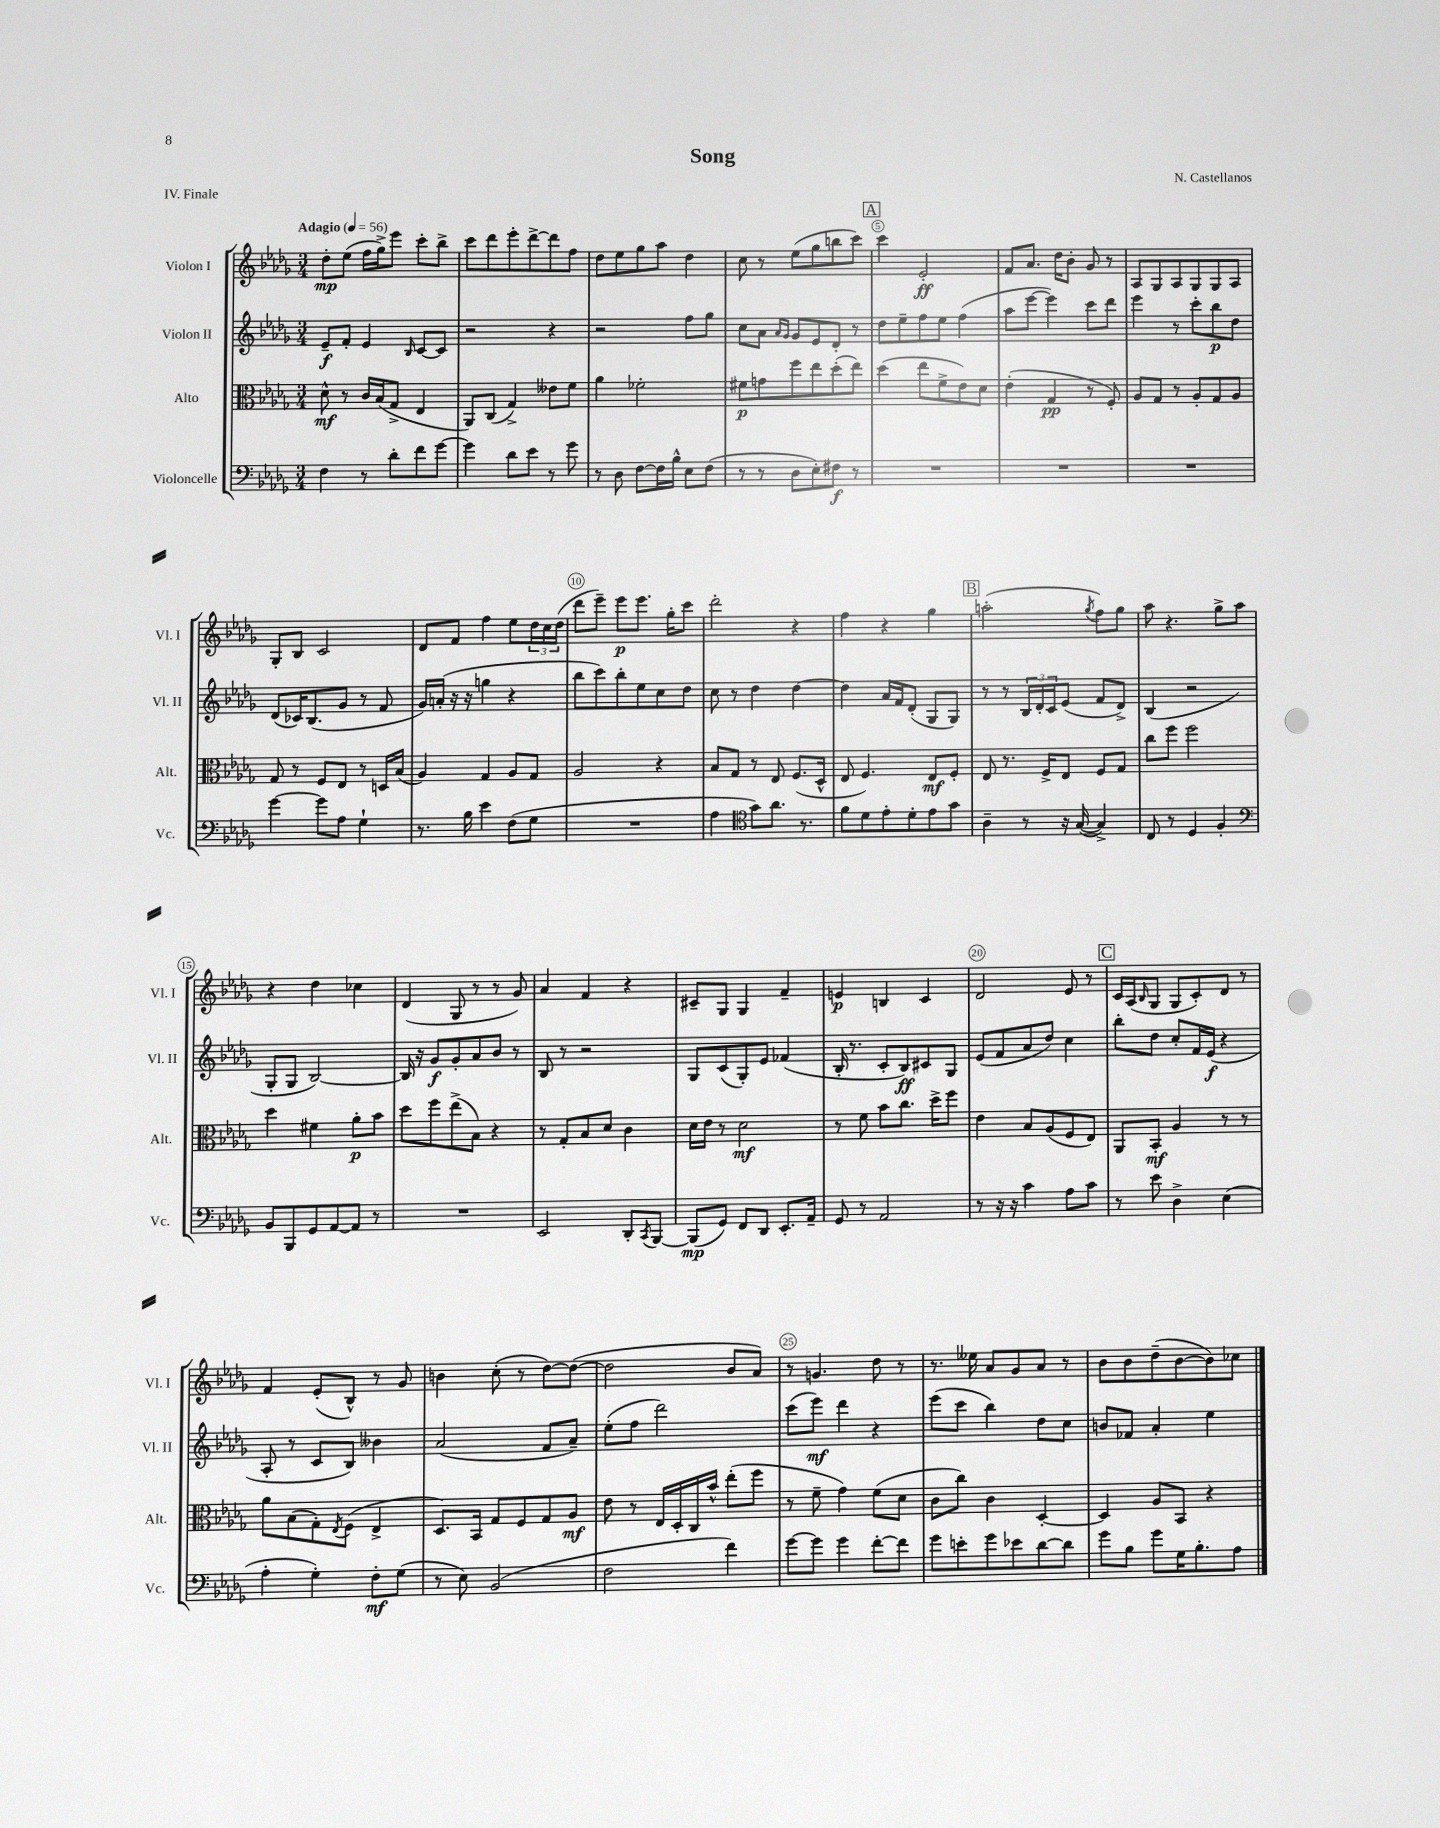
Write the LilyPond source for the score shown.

\header { title = "Song" composer = "N. Castellanos" piece = "IV. Finale" }
<<
\new StaffGroup <<
\new Staff = "s0" \with { instrumentName = "Violon I" shortInstrumentName = "Vl. I" } {
    \clef treble \key des \major \numericTimeSignature \time 3/4 \tempo "Adagio" 4 = 56
    des''8-.\mp ees''8( f''16 ges''16->) ees'''8 c'''8-. bes''8-> |
    c'''8 des'''8 ees'''8-. des'''8~-> des'''8 f''8 |
    des''8 ees''8 ges''8 aes''8 des''4 |
    c''8 r8 ees''8( ges''8 b''8 c'''8) |
    \mark \markup { \box "A" } c'''4 ees'2-.\ff |
    f'8 aes'8. des''16 bes'8-. ges'8 r8 |
    aes8 ges8 aes8 ges8 ges8 aes8 |
    ges8-. bes8 c'2 |
    des'8 f'8 f''4 ees''8 \tuplet 3/2 { des''16 c''16 des''16( } |
    des'''8 ees'''8--) ees'''8\p ees'''8. ges''16-. c'''8 |
    des'''2-. r4 |
    f''4 r4 ges''4 |
    \mark \markup { \box "B" } a''2-.( \acciaccatura { ges''8 } f''8) ges''8 |
    aes''8 r4. ges''8-> aes''8 |
    r4 des''4 ces''4 |
    des'4( ges8 r8 r8 ges'8) |
    aes'4 f'4 r4 |
    cis'8-- ges8 ges4 f'4-- |
    e'4\p b4 c'4 |
    des'2 ees'8 r8 |
    \mark \markup { \box "C" } c'16 aes16( \grace { bes16 } ges8 ges8 c'8-.) des'8 r8 |
    f'4 ees'8-.( bes8-^) r8 ges'8 |
    b'4 c''8-.( r8 des''8~) des''8~( |
    des''2 bes'8 aes'8) |
    r8 g'4. des''8 r8 |
    r8. eeses''16 aes'8 ges'8 aes'8 r8 |
    bes'8 bes'8 des''8--( bes'8~ bes'8) ces''8 \bar "|." |
}
\new Staff = "s1" \with { instrumentName = "Violon II" shortInstrumentName = "Vl. II" } {
    \clef treble \key des \major \numericTimeSignature \time 3/4
    ees'8--\f f'8-. ees'4 \grace { bes16 } c'8~ c'8 |
    r2 r4 |
    r2 f''8 ges''8 |
    c''8 aes'8 \grace { aes'16 ges'16 } ges'8 ees'8 des'8-. r8 |
    \mark \markup { \box "A" } des''8 ees''8-- f''8 ees''8 f''4( |
    aes''8 ees'''8~ ees'''4) c'''8 des'''8 |
    ees'''4 r8 c'''8-. bes''8\p des''8 |
    des'8( ces'16) bes8.( ges'8 r8 f'8 |
    ges'16) a'16-.( r16 r16 g''4 r4 |
    bes''8 c'''8) bes''8-. ees''8 c''8 des''8 |
    c''8 r8 des''4 des''4~ |
    des''4 aes'16 f'16 des'8-.( ges8 ges8) |
    \mark \markup { \box "B" } r8 r8 \tuplet 3/2 { bes16 des'16-. c'16 } ees'8( f'8 des'8->) |
    bes4( r2 |
    ges8-. ges8 bes2~) |
    bes16 r16 ges'8\f ges'8-. aes'8 bes'8 r8 |
    bes8 r8 r2 |
    ges8 c'8( ges8-.) ees'8 fes'4( |
    bes16-. r8. c'8-. bes8\ff) cis'8 ges8 |
    ees'8( f'8 aes'8 des''8) c''4 |
    \mark \markup { \box "C" } bes''8-. des''8 c''8-. f'16 ees'16\f( r4 |
    aes8-. r8 c'8 bes8) beses'4 |
    aes'2( f'8 aes'8--) |
    ees''8-.( f''8 des'''2) |
    c'''8( ees'''8\mf) des'''4 r4 |
    ees'''8( c'''8 bes''4) des''8 c''8 |
    b'8 fes'8 aes'4-. ees''4 \bar "|." |
}
\new Staff = "s2" \with { instrumentName = "Alto" shortInstrumentName = "Alt." } {
    \clef alto \key des \major \numericTimeSignature \time 3/4
    des'8-^\mf r8 c'16 bes16( ges8-> ees4 |
    aes,8) c8( ges4->) eeses'8 f'8 |
    aes'4 fes'2-. |
    fis'8\p g'8 f''8 ees''8 des''8-.( ees''8) |
    \mark \markup { \box "A" } des''4( ees''8 f'8-> ees'8) des'8 |
    ees'4-.( ges4\pp r8 f8-.) |
    aes8 ges8 r8 aes8-. ges8 aes8 |
    ges8 r8 f8 ees8 r8 d16 bes16( |
    aes4) ges4 aes8 ges8 |
    aes2 r4 |
    bes8 ges8 r8 ees8 f8.( des16-^ |
    ees8 f4.) ees8\mf f8-. |
    \mark \markup { \box "B" } ees8 r8. f16-> ees8 f8 ges8 |
    c''8 f''8 f''2 |
    des''4 fis'4 aes'8-.\p bes'8 |
    des''8 f''8 ees''8->( bes8) r4 |
    r8 ges8-. bes8 des'8 c'4 |
    des'16 ees'16 r8 des'2\mf |
    r8 f'8 bes'8 c''8. des''16-> f''8 |
    ees'4 bes8 aes8( f8 ees8) |
    \mark \markup { \box "C" } aes,8 bes,8-.\mf aes4 r8 r8 |
    aes'8 bes8( ges8-.) \acciaccatura { ees8 } f8( ees4-> |
    des8.) bes,16 ges8 f8 ges8 aes8\mf |
    ees'8 r8 ees16 des16-. c16 bes'16-^ ees''8-.( f''8 |
    r8 f'8-- ges'4) f'8( des'8 |
    c'8 c''8) c'4 des4~-. |
    des4 aes8 bes,8 r4 \bar "|." |
}
\new Staff = "s3" \with { instrumentName = "Violoncelle" shortInstrumentName = "Vc." } {
    \clef bass \key des \major \numericTimeSignature \time 3/4
    f4 r8 des'8-. f'8 ges'8~ |
    ges'4 des'8 ees'8 r8 ges'8 |
    r8 des8 f8~ f16 bes16-^ ees8 f8( |
    r8 r8 des8 ees8-.) fis8\f r8 |
    \mark \markup { \box "A" } R2. |
    R2. |
    R2. |
    ges'4~ ges'8 aes8 ges4-! |
    r8. bes16 ees'4 f8( ges8 |
    R2. |
    aes4 \clef tenor ges'8) aes'8. r8. |
    f'8 des'8 ees'8-. des'8-. ees'8 ges'8 |
    \mark \markup { \box "B" } aes4-- r8 r16 ges16~( ges4->) |
    c8 r8 des4 f4-. |
    \clef bass bes,8 bes,,8 ges,8 aes,8~ aes,8 r8 |
    R2. |
    ees,2 des,8-. \acciaccatura { c,8 } bes,,8~ |
    bes,,8\mp( ges,8) f,8 des,8 ees,8.-. aes,16-- |
    ges,8 r8 aes,2 |
    r8 r16 r16 c'4 aes8 c'8 |
    \mark \markup { \box "C" } r8 ees'8 des4-> ees4( |
    aes4-. ges4-.) f8-.\mf ges8( |
    r8 ees8) bes,2( |
    f2 f'4) |
    ges'8~ ges'8 ges'4 f'8~-. f'8 |
    ges'8 e'8-. ges'8 ees'8 des'8~ des'8 |
    ges'8 bes8 ges'8 ges16 bes8.-. aes8 \bar "|." |
}
>>
>>
\layout { \context { \Score \override BarNumber.break-visibility = ##(#f #t #t) barNumberVisibility = #(every-nth-bar-number-visible 5) \override BarNumber.stencil = #(make-stencil-circler 0.1 0.3 ly:text-interface::print) } }
